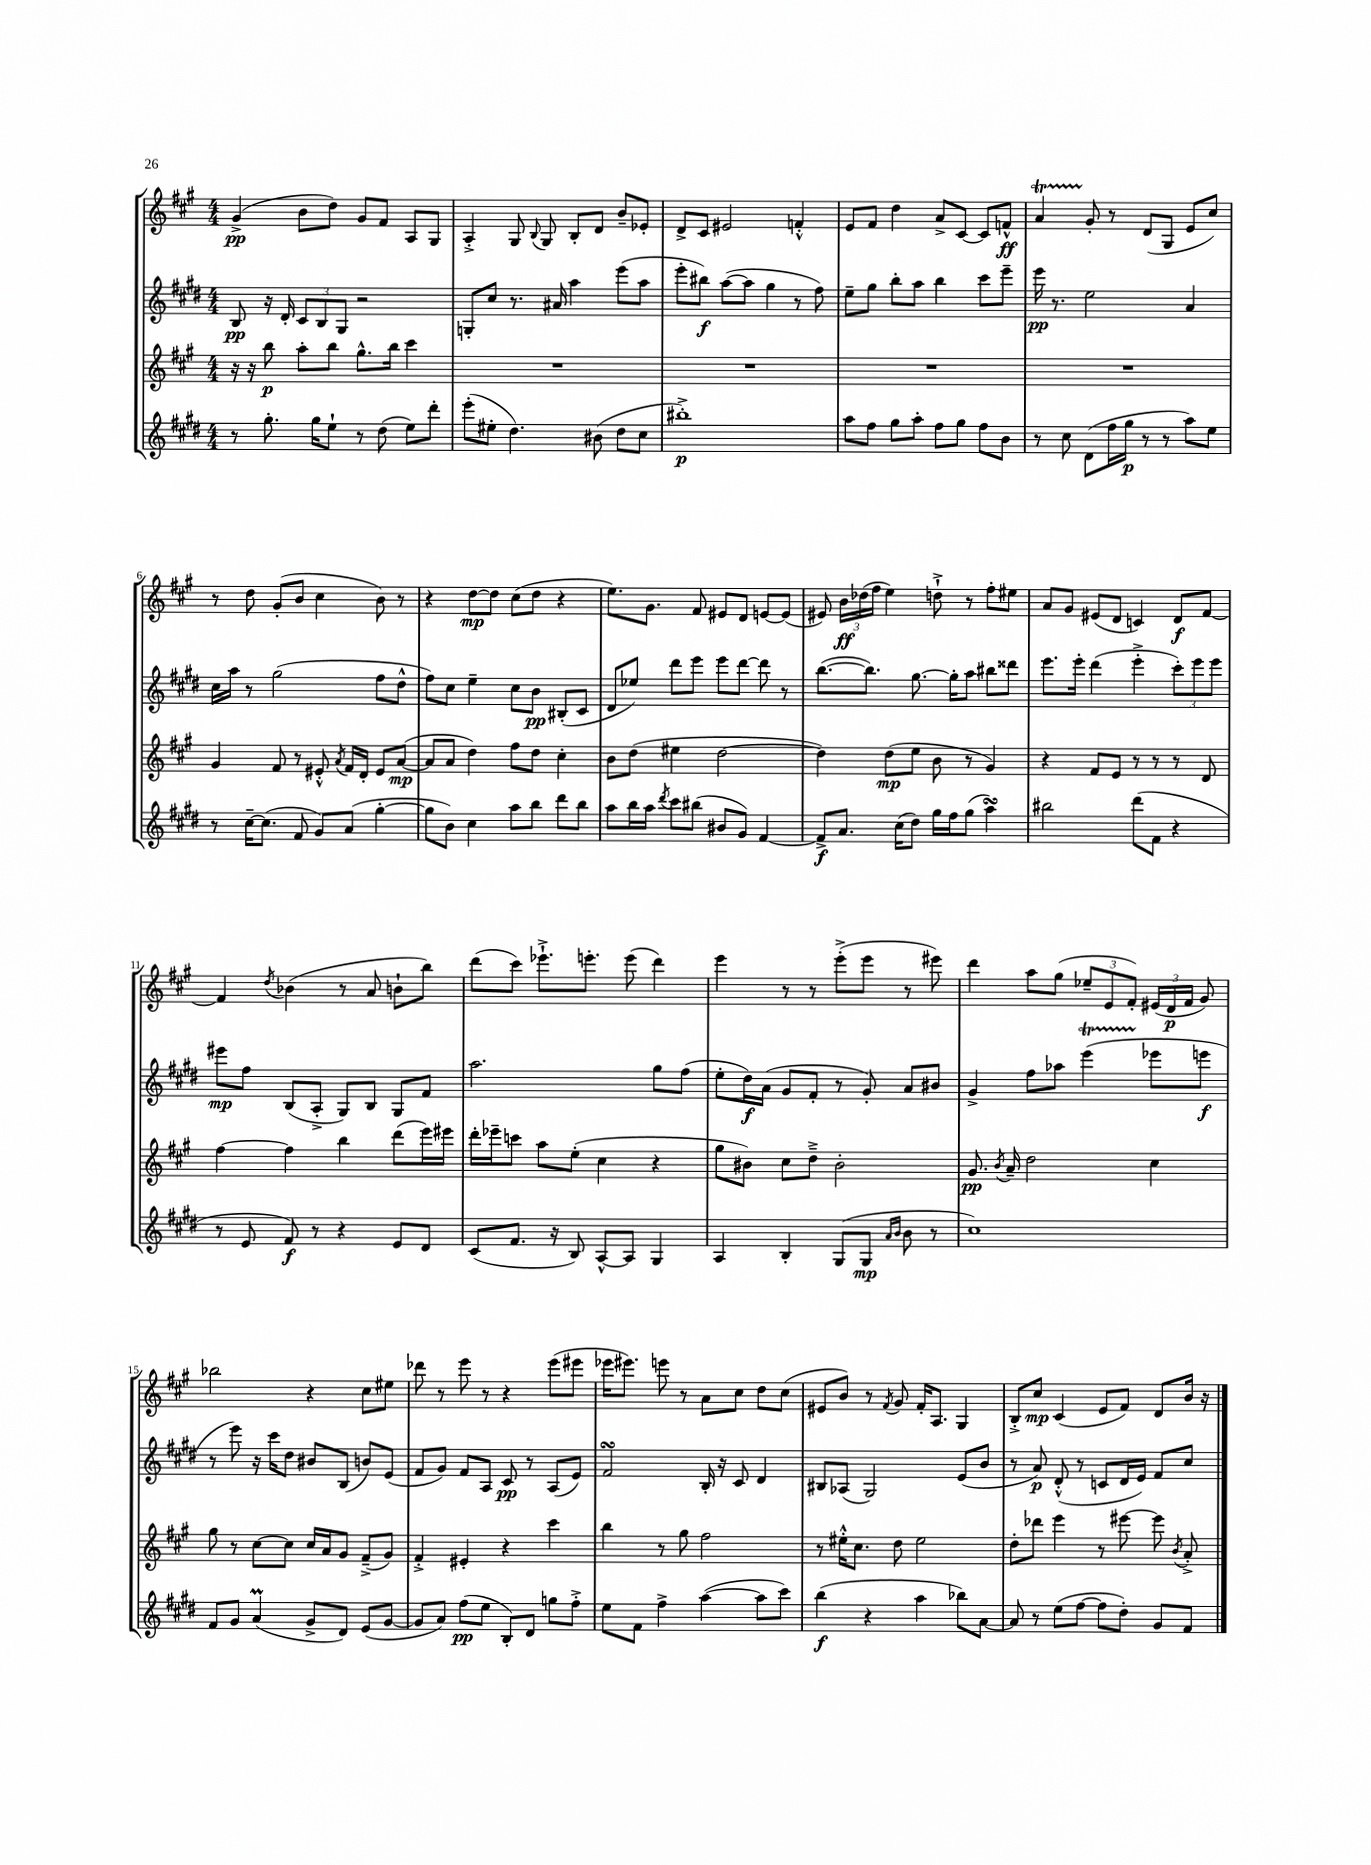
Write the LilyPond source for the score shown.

<<
\new StaffGroup <<
\new Staff = "s0" {
    \clef treble \key a \major \numericTimeSignature \time 4/4
    \autoBeamOff gis'4->\pp( b'8[ d''8]) gis'8[ fis'8] a8[ gis8] |
    a4-.-> gis8 \appoggiatura { b8 } gis8 b8[-. d'8] b'8[-- ees'8]-. |
    d'8[-> cis'8] eis'2 f'4-.-^ |
    e'8[ fis'8] d''4 a'8[-> cis'8]~ cis'8[ f'8]-^\ff |
    a'4\startTrillSpan gis'8-.\stopTrillSpan r8 d'8[( gis8] e'8[ cis''8]) |
    r8 d''8 gis'8[-.( b'8] cis''4 b'8) r8 |
    r4 d''8[~\mp d''8] cis''8[( d''8] r4 |
    e''8.[) gis'8.] fis'8 eis'8[ d'8] e'8[~ e'8]( |
    eis'8) \tuplet 3/2 { b'16[\ff des''16( fis''16] } e''4) d''8-!-> r8 fis''8[-. eis''8] |
    a'8[ gis'8] eis'8[( d'8] c'4) d'8[\f fis'8]~ |
    fis'4 \acciaccatura { d''8 } bes'4( r8 a'8 b'8[-! b''8]) |
    d'''8[( cis'''8]) ees'''8.[-!-> e'''8.]-. e'''8( d'''4) |
    e'''4 r8 r8 e'''8[-.->( e'''8] r8 eis'''8) |
    d'''4 a''8[ gis''8]( \tuplet 3/2 { ees''8[-- e'8 fis'8]-.) } \tuplet 3/2 { eis'16[( d'16\p fis'16] } gis'8) |
    bes''2 r4 cis''8[ eis''8] |
    des'''8 r8 e'''8 r8 r4 e'''8[( eis'''8] |
    ees'''16[ eis'''8.]) e'''8 r8 a'8[ cis''8] d''8[ cis''8]( |
    eis'8[ b'8]) r8 \acciaccatura { fis'8 } gis'8 fis'16[-. a8.] gis4 |
    b8[-.-> cis''8]\mp cis'4( e'8[ fis'8]) d'8[ b'16] r16 \bar "|." |
}
\new Staff = "s1" {
    \clef treble \key e \major \numericTimeSignature \time 4/4
    \autoBeamOff b8\pp r16 dis'16-. \tuplet 3/2 { cis'8[ b8 gis8] } r2 |
    g8[-. cis''8] r8. ais'16 a''4 e'''8[( a''8] |
    e'''8[-. bis''8]\f) a''8[~( a''8] gis''4 r8 fis''8) |
    e''8[-- gis''8] b''8[-. a''8] b''4 cis'''8[ e'''8]-- |
    e'''16\pp r8. e''2 a'4 |
    cis''16[ a''16] r8 gis''2( fis''8[ dis''8]-^ |
    fis''8[) cis''8] e''4-- cis''8[ b'8]\pp bis8[-.( cis'8] |
    dis'8[ ees''8]) dis'''8[ e'''8] e'''8[ dis'''8]~ dis'''8 r8 |
    b''8.[~( b''8.]) gis''8.~ gis''16[-. a''8] bis''8[ disis'''8] |
    e'''8.[ e'''16]-. dis'''4( e'''4-.-> \tuplet 3/2 { cis'''8[-.) e'''8 e'''8] } |
    eis'''8[\mp fis''8] b8[( a8]-.-> gis8[) b8] gis8[ fis'8] |
    a''2. gis''8[ fis''8]( |
    e''8[-. dis''16\f) a'16]( gis'8[ fis'8]-. r8 gis'8-.) a'8[ bis'8] |
    gis'4-> fis''8[ aes''8] e'''4\startTrillSpan( ees'''8[\stopTrillSpan e'''8]\f |
    r8 e'''8) r16 cis'''16[ dis''8] bis'8[ b8]( b'8[) e'8]( |
    fis'8[ gis'8]) fis'8[ a8] cis'8\pp r8 a8[( e'8]) |
    fis'2\turn b16-. r16 cis'8 dis'4 |
    bis8[ aes8]( gis2) e'8[( b'8] |
    r8 a'8\p) dis'8-.-^( r8 c'8[ dis'16 e'16]) fis'8[ cis''8] \bar "|." |
}
\new Staff = "s2" {
    \clef treble \key a \major \numericTimeSignature \time 4/4
    \autoBeamOff r16 r16 b''8\p a''8[-. b''8] gis''8.[-^ b''16] cis'''4 |
    R1 |
    R1 |
    R1 |
    R1 |
    gis'4 fis'8 r8 eis'8-.-^ \acciaccatura { a'8 } fis'16[ d'16]-. eis'8[ a'8]~\mp( |
    a'8[ a'8] d''4) fis''8[ d''8] cis''4-. |
    b'8[ d''8]( eis''4 d''2~ |
    d''4) d''8[\mp( e''8] b'8 r8 gis'4) |
    r4 fis'8[ e'8] r8 r8 r8 d'8 |
    fis''4~ fis''4 b''4 d'''8[( e'''16) eis'''16] |
    d'''16[-. ees'''16-- c'''8] a''8[ e''8]-.( cis''4 r4 |
    gis''8[ bis'8]) cis''8[ d''8]---> bis'2-. |
    gis'8.\pp \acciaccatura { b'8 } a'16-- d''2 cis''4 |
    gis''8 r8 cis''8[~ cis''8] cis''16[ a'16 gis'8] fis'8[--->( gis'8]) |
    fis'4-.-> eis'4-. r4 cis'''4 |
    b''4 r8 gis''8 fis''2 |
    r8 eis''16[-.-^ cis''8.] d''8 eis''2 |
    d''8[-. des'''8] e'''4 r8 eis'''8~ eis'''8 \acciaccatura { b'8 } a'8-.-> \bar "|." |
}
\new Staff = "s3" {
    \clef treble \key e \major \numericTimeSignature \time 4/4
    \autoBeamOff r8 gis''8.-. gis''16[ e''8]-! r8 dis''8( e''8[) dis'''8]-. |
    e'''8[-.( eis''8]-. dis''4.) bis'8( dis''8[ cis''8] |
    bis''1-.->\p) |
    a''8[ fis''8] gis''8[ a''8]-. fis''8[ gis''8] fis''8[ b'8] |
    r8 cis''8 dis'8[( fis''16 gis''16]\p r8 r8 a''8[) e''8] |
    r8 cis''16[~-- cis''8.]( fis'8 gis'8[) a'8]( gis''4~-. |
    gis''8[ b'8]) cis''4 a''8[ b''8] dis'''8[ b''8] |
    a''8[ b''16 a''16] \acciaccatura { dis'''8 } cis'''8[ bis''8]( bis'8[ gis'8]) fis'4~ |
    fis'8[->\f a'8.] cis''16[( dis''8]) gis''16[ fis''16 gis''8]( a''4\turn) |
    bis''2 dis'''8[( fis'8] r4 |
    r8 e'8 fis'8\f) r8 r4 e'8[ dis'8] |
    cis'8[( fis'8.] r16 b8) a8[~-^ a8] gis4 |
    a4 b4-. gis8[( gis8]\mp \grace { a'16[ b'16] } b'8 r8 |
    cis''1) |
    fis'8[ gis'8] a'4\prall( gis'8[-> dis'8]) e'8[( gis'8]~ |
    gis'8[ a'8]) fis''8[\pp( e''8] b8[-.) dis'8] g''8[ fis''8]-.-> |
    e''8[ fis'8] fis''4-> a''4~( a''8[ cis'''8]) |
    b''4\f( r4 a''4 bes''8[) a'8]~ |
    a'8 r8 e''8[( fis''8]~ fis''8[ dis''8]-.) gis'8[ fis'8] \bar "|." |
}
>>
>>
